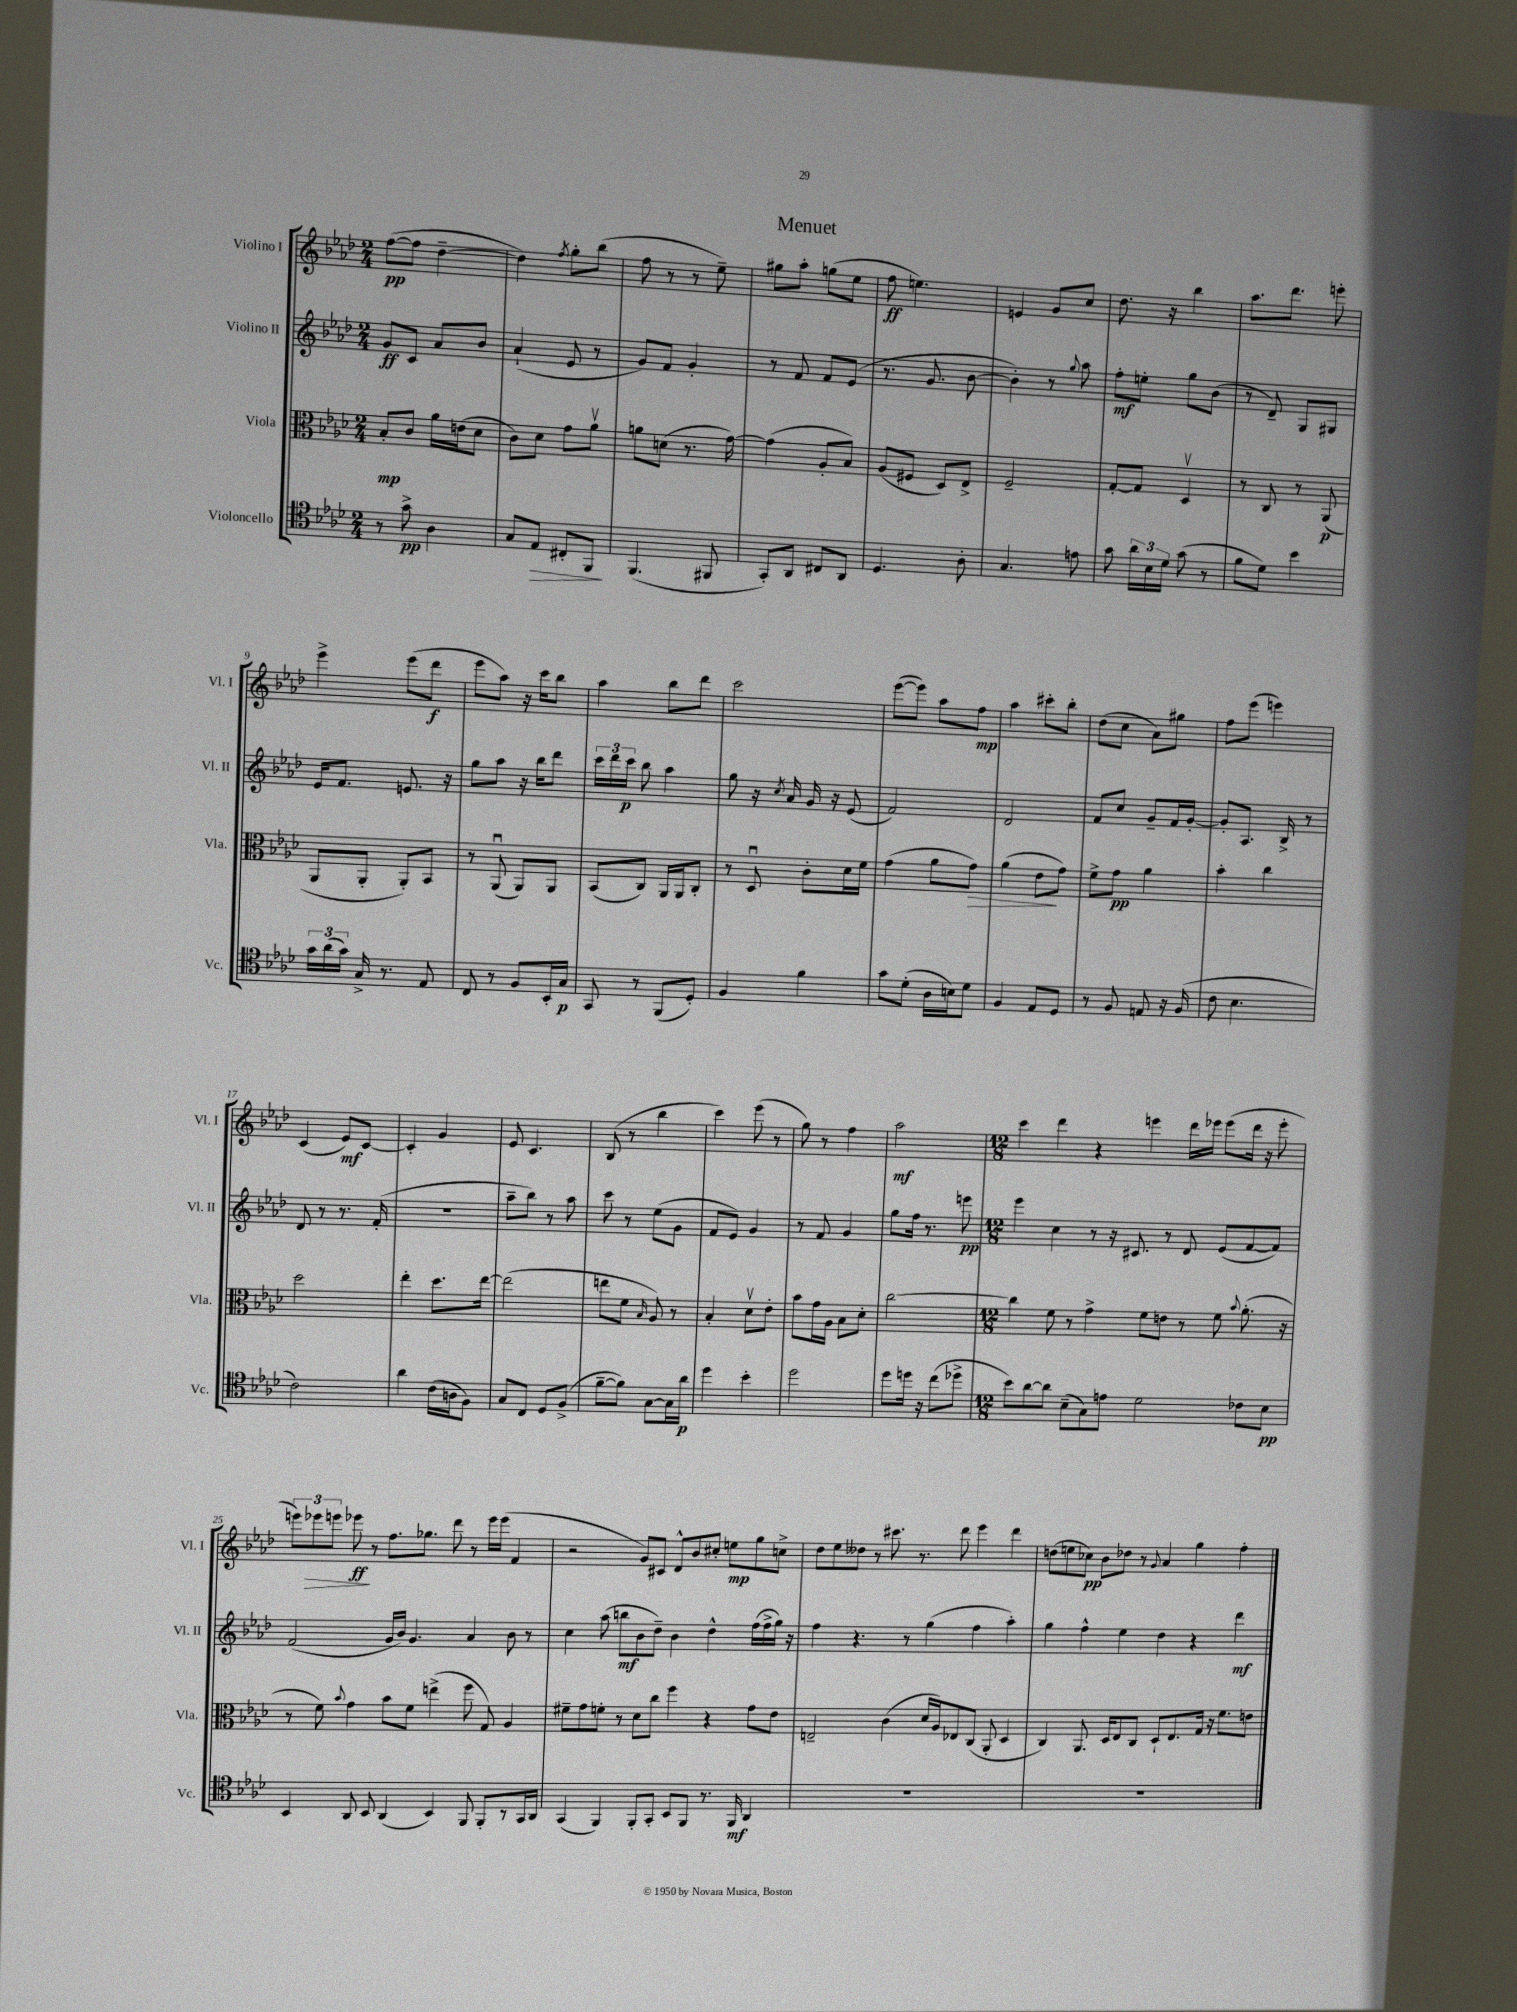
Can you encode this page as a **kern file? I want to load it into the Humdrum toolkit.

**kern	**kern	**kern	**kern
*staff4	*staff3	*staff2	*staff1
*clefC4	*clefC3	*clefG2	*clefG2
*k[b-e-a-d-]	*k[b-e-a-d-]	*k[b-e-a-d-]	*k[b-e-a-d-]
*M2/4	*M2/4	*M2/4	*M2/4
8r	8B-'	8g	([8ff
8g^	8c	8c	8ff]
4A-	16a-	8a-	[4dd-~
.	(16e	.	.
.	8d-	8b-	.
=	=	=	=
8G	8c)	(4a-`	4dd-])
8E-	8d-	.	.
.	.	.	8qff
8C#'	8g	8e-	8gg'
8FF	8a-v	8r	(8bb-
=	=	=	=
(4.FF	8a	8g)	8ff
.	(8d	8f	8r
.	8.r	4g'	8r
8FF#	.	.	8ee-~)
.	[16g)	.	.
=	=	=	=
8GG')	(4g]	8r	8gg#
8AA-	.	8f	8aa-'
8C#	8A-'	8f	(8gg
8AA-	8B-)	(8e-	8ee-
=	=	=	=
4.D-	(8A-	8.r	8ff
.	8F#	.	4.ee)
.	.	8.g	.
.	8D-)	.	.
8A-'	8E-^	[8b-	.
=	=	=	=
4.G	2F~	4b-'])	4e
.	.	8r	8g
.	.	8qqgg	.
8e	.	8aa-	8cc
=	=	=	=
8g	[8G'	8ff'	8.dd-
24a-	8G]	8ee'	.
24B-	.	.	.
.	.	.	16r
24d-	.	.	.
(8g	4D-v	8gg	4bb-
8r	.	(8b-	.
=	=	=	=
8f	8r	8r	8.aa-
8d-)	8C	8d-~)	.
.	.	.	8.ddd-
4b-	8r	8G	.
.	(8AA-	8G#	8eee'
=	=	=	=
24g	8AA-	16e-	4eee-^
(24a-	.	.	.
.	.	8.f	.
24g)	.	.	.
16G^	8AA-'	.	.
8.r	.	.	.
.	8AA-')	8.e	(8eee-
8E-	8BB-	.	8ddd-
.	.	16r	.
=	=	=	=
8C	8r	8gg	8eee-
8r	(8AA-u	8aa-	8aa-)
8F	8AA-)	16r	16r
.	.	16bb-	16ccc
16BB-'	8AA-	8ddd-	8bb-
16G	.	.	.
=	=	=	=
8GG	(8BB-	24ccc	4aa-
.	.	24ddd-	.
.	.	24ccc	.
8r	8C)	8bb-	.
(8FF	16AA-	4aa-	8bb-
.	16AA-	.	.
8D-')	8C'	.	8ddd-
=	=	=	=
4F	8r	8gg	2ccc
.	8D-u	16r	.
.	.	8qcc	.
.	.	16a-	.
4f	8c'	16g	.
.	.	16r	.
.	16d-	(8e-	.
.	16f	.	.
=	=	=	=
8g	(4g	2f)	([8eee-
(8d-'	.	.	8eee-])
16A-	8a-	.	8aa-
16B)	.	.	.
8d-	8g)	.	8ff
=	=	=	=
4F	(4a-	2d-	4aa-
8E-	8e-	.	8ccc#'
8D-	8g)	.	8bb-'
=	=	=	=
8r	8f^	8f	(8dd-
8F	8g	8cc	8cc
8E	4a-	8g~	8a-)
16r	.	16f	8gg#
(16F	.	[16g'	.
=	=	=	=
8c	4b-'	8g']	8ff
4.B-	.	8.A-	(8eee-
.	4cc	.	4eee)
.	.	16B-^	.
.	.	8r	.
=	=	=	=
2c)	2dd-	8d-	(4c
.	.	8r	.
.	.	8.r	8e-)
.	.	.	[8c
.	.	(16f'	.
=	=	=	=
4a-	4ee-'	2r	4c']
(16c	8.dd-	.	4g
16A	.	.	.
8F)	.	.	.
.	[16ee-	.	.
=	=	=	=
8G	(2ee-]	8aa-~	8e-
8C	.	8bb-)	4.c
8D-	.	8r	.
(8F^	.	8aa-	.
=	=	=	=
[8f~	8ee	8ccc	(8B-
8f])	8f	8r	8r
.	16qqB-	.	.
[8G	8A-)	(8ee-	4bb-
16G]	8r	8g	.
16a-	.	.	.
=	=	=	=
4dd-	4B-'	8f	4ccc)
.	.	8e-)	.
4b-'	8d-v	4g	(8eee-
.	8e-'	.	8r
=	=	=	=
2dd-	8b-	8r	8gg)
.	16g	8f	8r
.	16A-	.	.
.	8B-	4g	4ff
.	8d-'	.	.
=	=	=	=
8dd-	[2cc	8gg	2aa-
16dd	.	16ff	.
16r	.	8.r	.
(8cc	.	.	.
8dd-^	.	8eee	.
=	=	=	=
*M12/8	*M12/8	*M12/8	*M12/8
8b-)	4cc]	4eee-	4ccc
[8a-	.	.	.
8a-]	8f	4cc	4ddd-
(8B-~	8r	.	.
8G)	4g^	8r	4r
8e	.	16r	.
.	.	8.c#	.
2d-	8f	.	4eee
.	8e	8r	.
.	8r	8d-	16ddd-
.	.	.	16eee-
.	8f	(8e-	(8eee-
.	8qqb-	.	.
8c-	(8.a-'	[8f	16ddd-
.	.	.	16r
8B-	.	8f])	8eee-'
.	16r	.	.
=	=	=	=
4BB-	8r	(2f	12eee)
.	.	.	12eee-
.	8f)	.	.
.	.	.	12eee
.	8qqb-	.	.
8AA-	4g	.	8eee-
8BB-	.	.	8r
(4AA-	8b-	16g	8.ff
.	.	16b-)	.
.	8f	4.g	.
.	.	.	8.gg-
4BB-)	(4ee^	.	.
.	.	.	8ddd-
8FF	8ff	4a-	8r
8FF'	8G)	.	16eee-
.	.	.	(16eee-
8r	4A-	8b-	4f
16GG	.	8r	.
16AA-	.	.	.
=	=	=	=
(4GG	8f#~	4cc	2r
.	8g	.	.
4FF)	8f'	(8aa-	.
.	8r	8bb	.
8FF'	8d-	8b-	8g)
8GG'	8cc	8dd-~)	8c#
8BB-	4ff	4b-	8d-^^
8FF	.	.	8b-
8.r	4r	4dd-^^	8cc#'
.	.	.	8ee
16FF	.	.	.
4AA-	8g	(16ff	8gg
.	.	16ff^	.
.	8e-	16gg)	8cc^
.	.	16r	.
=	=	=	=
1.r	2E~	4ff	8dd-
.	.	.	8ee-
.	.	4.r	8dd--
.	.	.	8r
.	(4c	.	8.ccc#
.	.	8r	.
.	.	.	8.r
.	16d-	(4gg	.
.	16A-)	.	.
.	8E-	.	8ddd-
.	(8C	4ff	4eee-
.	8AA-'	.	.
.	4D-	4aa-')	4ddd-
=	=	=	=
1.r	4C)	4gg	(8dd
.	.	.	8ee
.	8.AA-	4ff^^	8cc-)
.	.	.	8b-
.	16D-	.	.
.	8E-	4ee-	8dd-
.	8C	.	8r
.	.	.	8qqg
.	8D-`	4dd-	4a-
.	8.E-	.	.
.	.	4r	4gg
.	16G	.	.
.	16r	.	.
.	8.f	.	.
.	.	4ddd-	4ff'
.	8e	.	.
==	==	==	==
*-	*-	*-	*-
